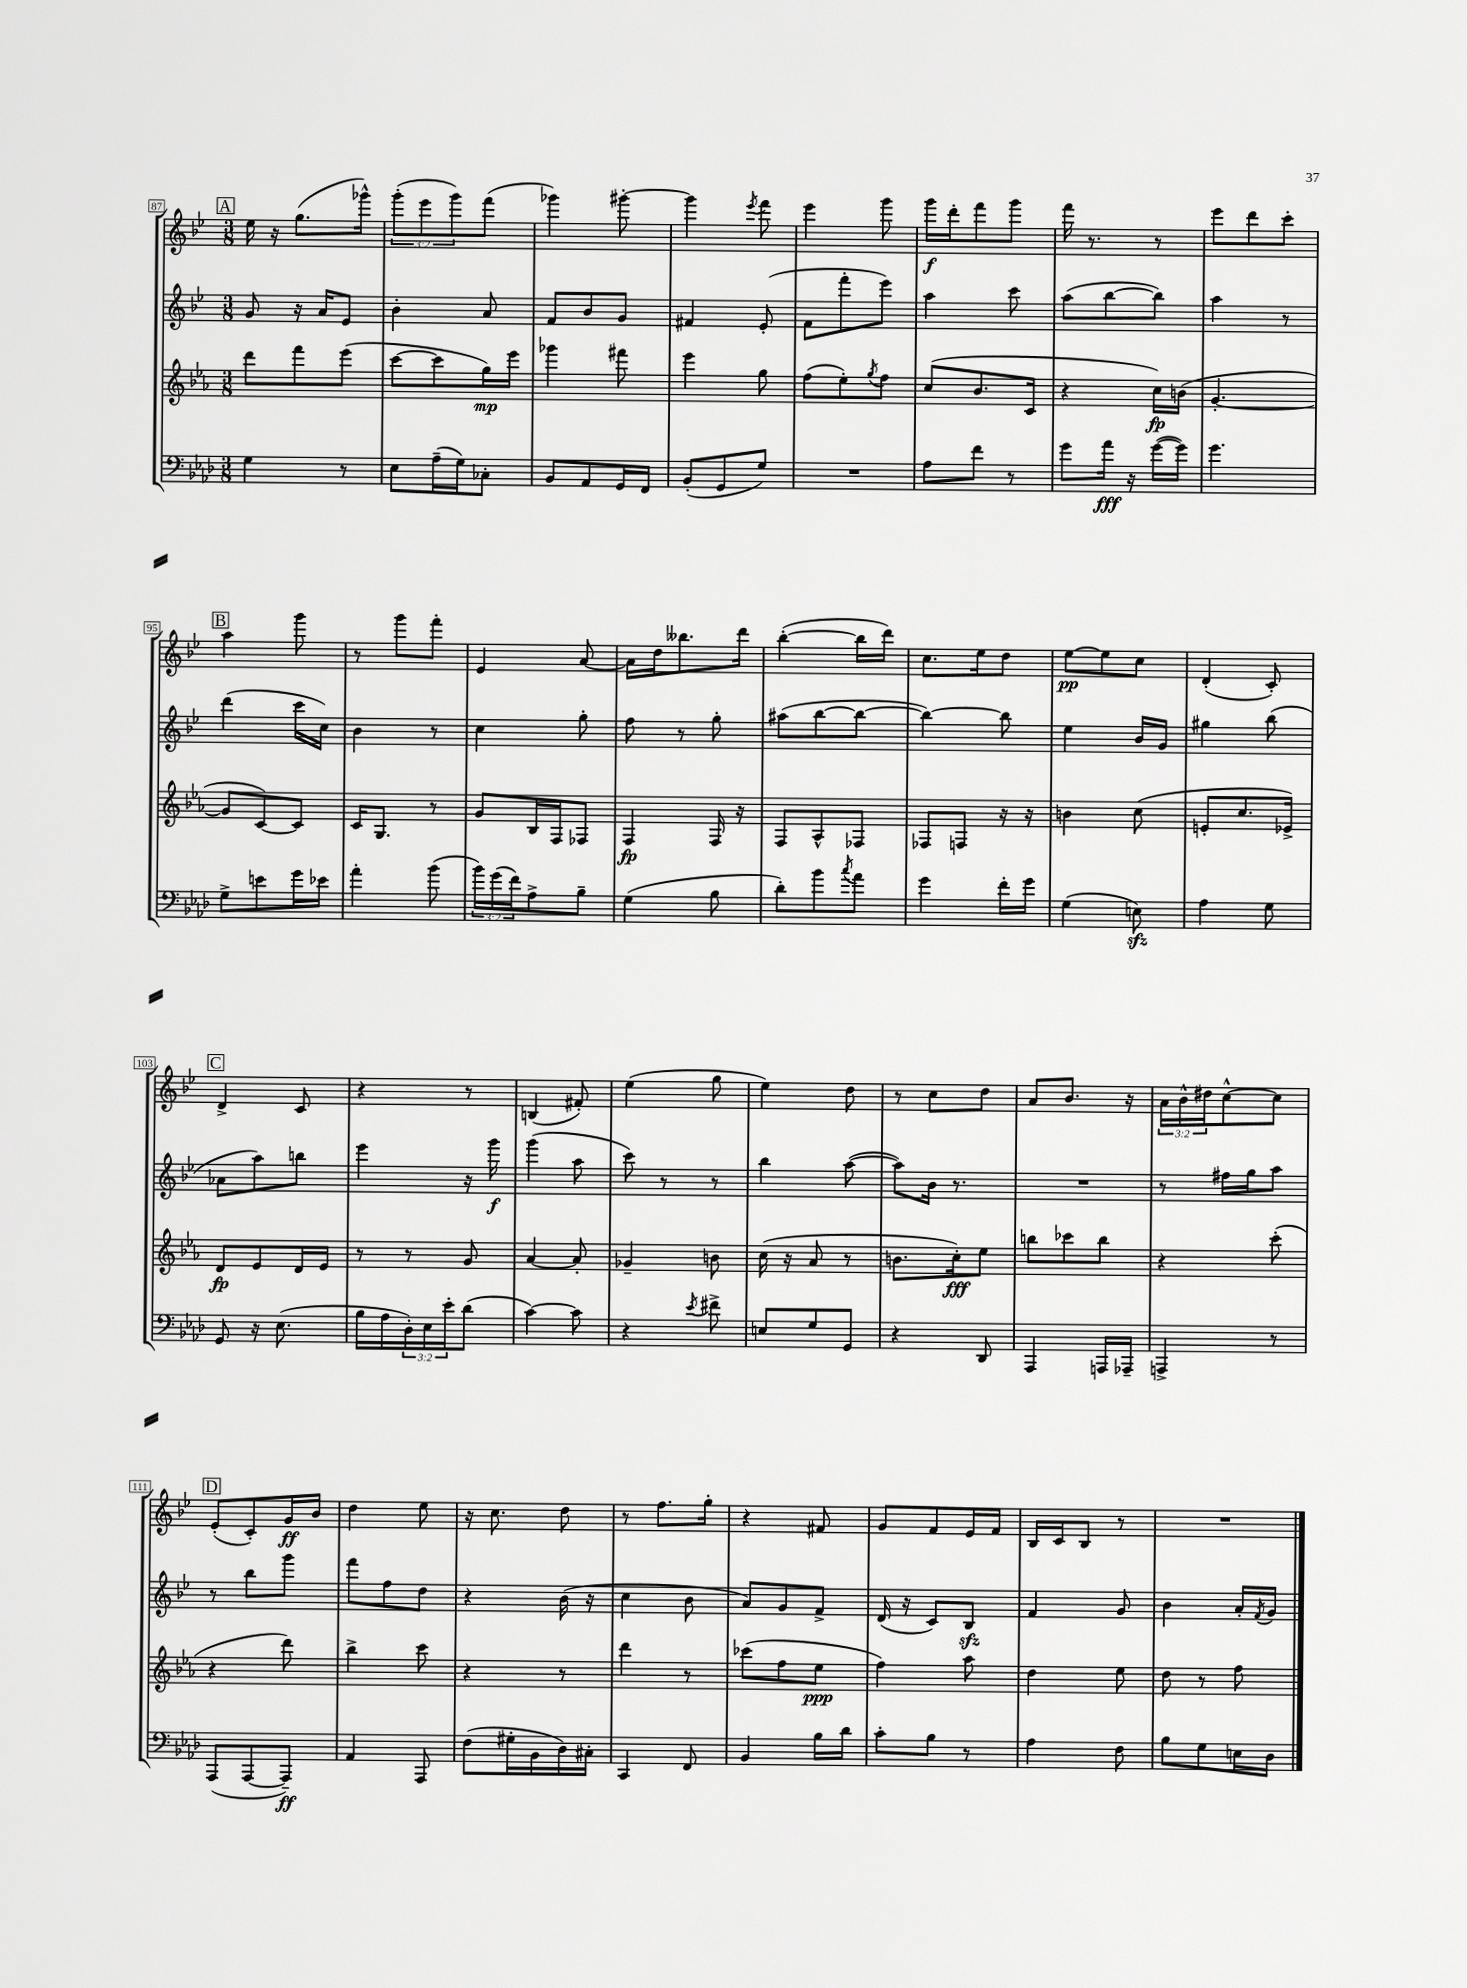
<<
\new StaffGroup <<
\new Staff = "s0" {
    \clef treble \key bes \major \numericTimeSignature \time 3/8 \override Staff.TupletNumber.text = #tuplet-number::calc-fraction-text
    \mark \markup { \box "A" } ees''16 r16 g''8.( ges'''16-^) |
    \tuplet 3/2 { g'''8-.( ees'''8 g'''8) } f'''8( |
    ges'''4) gis'''8~-. |
    gis'''4 \acciaccatura { ees'''8 } f'''8 |
    ees'''4 g'''8 |
    g'''16\f d'''16-. f'''8 g'''8 |
    f'''16 r8. r8 |
    ees'''8 d'''8 c'''8-. |
    \mark \markup { \box "B" } a''4 g'''8 |
    r8 g'''8 f'''8-. |
    ees'4 a'8~ |
    a'16 d''16 beses''8. d'''16 |
    bes''4~-.( bes''16 d'''16) |
    c''8. ees''16 d''8 |
    ees''8~\pp ees''8 c''8 |
    d'4-.( c'8-.) |
    \mark \markup { \box "C" } d'4-> c'8 |
    r4 r8 |
    b4( fis'8-.) |
    ees''4( g''8 |
    ees''4) d''8 |
    r8 c''8 d''8 |
    a'8 bes'8. r16 |
    \tuplet 3/2 { a'16 bes'16-^ dis''16 } c''8~-^ c''8 |
    \mark \markup { \box "D" } ees'8-.( c'8-.) g'16\ff bes'16 |
    d''4 ees''8 |
    r16 c''8. d''8 |
    r8 f''8. g''16-. |
    r4 fis'8 |
    g'8 f'8 ees'16 f'16 |
    bes16 c'16 bes8 r8 |
    R4. \bar "|." |
}
\new Staff = "s1" {
    \clef treble \key bes \major \numericTimeSignature \time 3/8
    \mark \markup { \box "A" } g'8 r16 a'16 ees'8 |
    bes'4-. a'8 |
    f'8 bes'8 g'8 |
    fis'4 ees'8-.( |
    f'8 f'''8-. ees'''8) |
    a''4 c'''8 |
    a''8( bes''8~ bes''8) |
    a''4 r8 |
    \mark \markup { \box "B" } d'''4( c'''16 c''16) |
    bes'4 r8 |
    c''4 g''8-. |
    f''8 r8 g''8-. |
    ais''8( bes''8~ bes''8~ |
    bes''4~) bes''8 |
    ees''4 bes'16 g'16 |
    gis''4 bes''8( |
    \mark \markup { \box "C" } aes'8 a''8) b''8 |
    ees'''4 r16 g'''16\f |
    g'''4( a''8 |
    c'''8) r8 r8 |
    bes''4 a''8~( |
    a''8) bes'16 r8. |
    R4. |
    r8 fis''16 g''16 a''8 |
    \mark \markup { \box "D" } r8 bes''8 g'''8 |
    f'''8 f''8 d''8 |
    r4 bes'16( r16 |
    c''4 bes'8 |
    a'8) g'8 f'8-> |
    d'16( r16 c'8) bes8\sfz |
    f'4 g'8 |
    bes'4 a'16-. \acciaccatura { f'8 } g'16 \bar "|." |
}
\new Staff = "s2" {
    \clef treble \key ees \major \numericTimeSignature \time 3/8
    \mark \markup { \box "A" } d'''8 f'''8 ees'''8( |
    c'''8~ c'''8 g''16\mp) ees'''16 |
    ges'''4 fis'''8 |
    ees'''4 g''8 |
    f''8( ees''8-.) \acciaccatura { g''8 } f''8 |
    c''8( bes'8. c'16 |
    r4 c''16\fp) b'16( |
    g'4.~-. |
    \mark \markup { \box "B" } g'8 c'8~) c'8 |
    c'16 g8. r8 |
    g'8 bes16 f16 fes8 |
    f4\fp f16 r16 |
    f8 aes8-^ fes8 |
    fes8 f8 r16 r16 |
    b'4 c''8( |
    e'8-. c''8. ees'16->) |
    \mark \markup { \box "C" } d'8\fp ees'8 d'16 ees'16 |
    r8 r8 g'8 |
    aes'4~ aes'8-. |
    ges'4-- b'8 |
    c''16( r16 aes'8 r8 |
    b'8. c''16-.\fff) ees''8 |
    b''8 ces'''8 b''8 |
    r4 c'''8-.( |
    \mark \markup { \box "D" } r4 d'''8) |
    bes''4-> c'''8 |
    r4 r8 |
    d'''4 r8 |
    ces'''8( f''8 ees''8\ppp |
    f''4) aes''8 |
    d''4 ees''8 |
    d''8 r8 f''8 \bar "|." |
}
\new Staff = "s3" {
    \clef bass \key aes \major \numericTimeSignature \time 3/8 \override Staff.TupletNumber.text = #tuplet-number::calc-fraction-text
    \mark \markup { \box "A" } g4 r8 |
    ees8 aes16--( g16) ces8-. |
    bes,8 aes,8 g,16 f,16 |
    bes,8-.( g,8 g8) |
    R4. |
    aes8 f'8 r8 |
    g'8 aes'16\fff r16 g'16~( g'16) |
    g'4. |
    \mark \markup { \box "B" } g8-> e'8 g'16 ees'16 |
    aes'4-. bes'8( |
    \tuplet 3/2 { bes'16) g'16( f'16) } aes8-> bes8-- |
    g4( bes8 |
    des'8-.) bes'8 \acciaccatura { c''8 } aes'8 |
    g'4 f'16-. g'16 |
    g4( e8\sfz) |
    aes4 g8 |
    \mark \markup { \box "C" } g,8 r16 ees8.( |
    bes16 aes16 \tuplet 3/2 { des16-.) ees16 ees'16-. } des'8( |
    c'4~) c'8 |
    r4 \acciaccatura { ees'8 } fis'8-> |
    e8 g8 g,8 |
    r4 des,8 |
    aes,,4 a,,16 aes,,16-- |
    a,,4-> r8 |
    \mark \markup { \box "D" } aes,,8( aes,,8~ aes,,8--\ff) |
    aes,4 aes,,8 |
    f8( gis16-. bes,16 des16) cis16-. |
    c,4 f,8 |
    bes,4 bes16 des'16 |
    c'8-. bes8 r8 |
    aes4 f8 |
    bes8 g8 e16 des16 \bar "|." |
}
>>
>>
\layout { \context { \Score currentBarNumber = #87 \override BarNumber.stencil = #(make-stencil-boxer 0.1 0.3 ly:text-interface::print) } }
